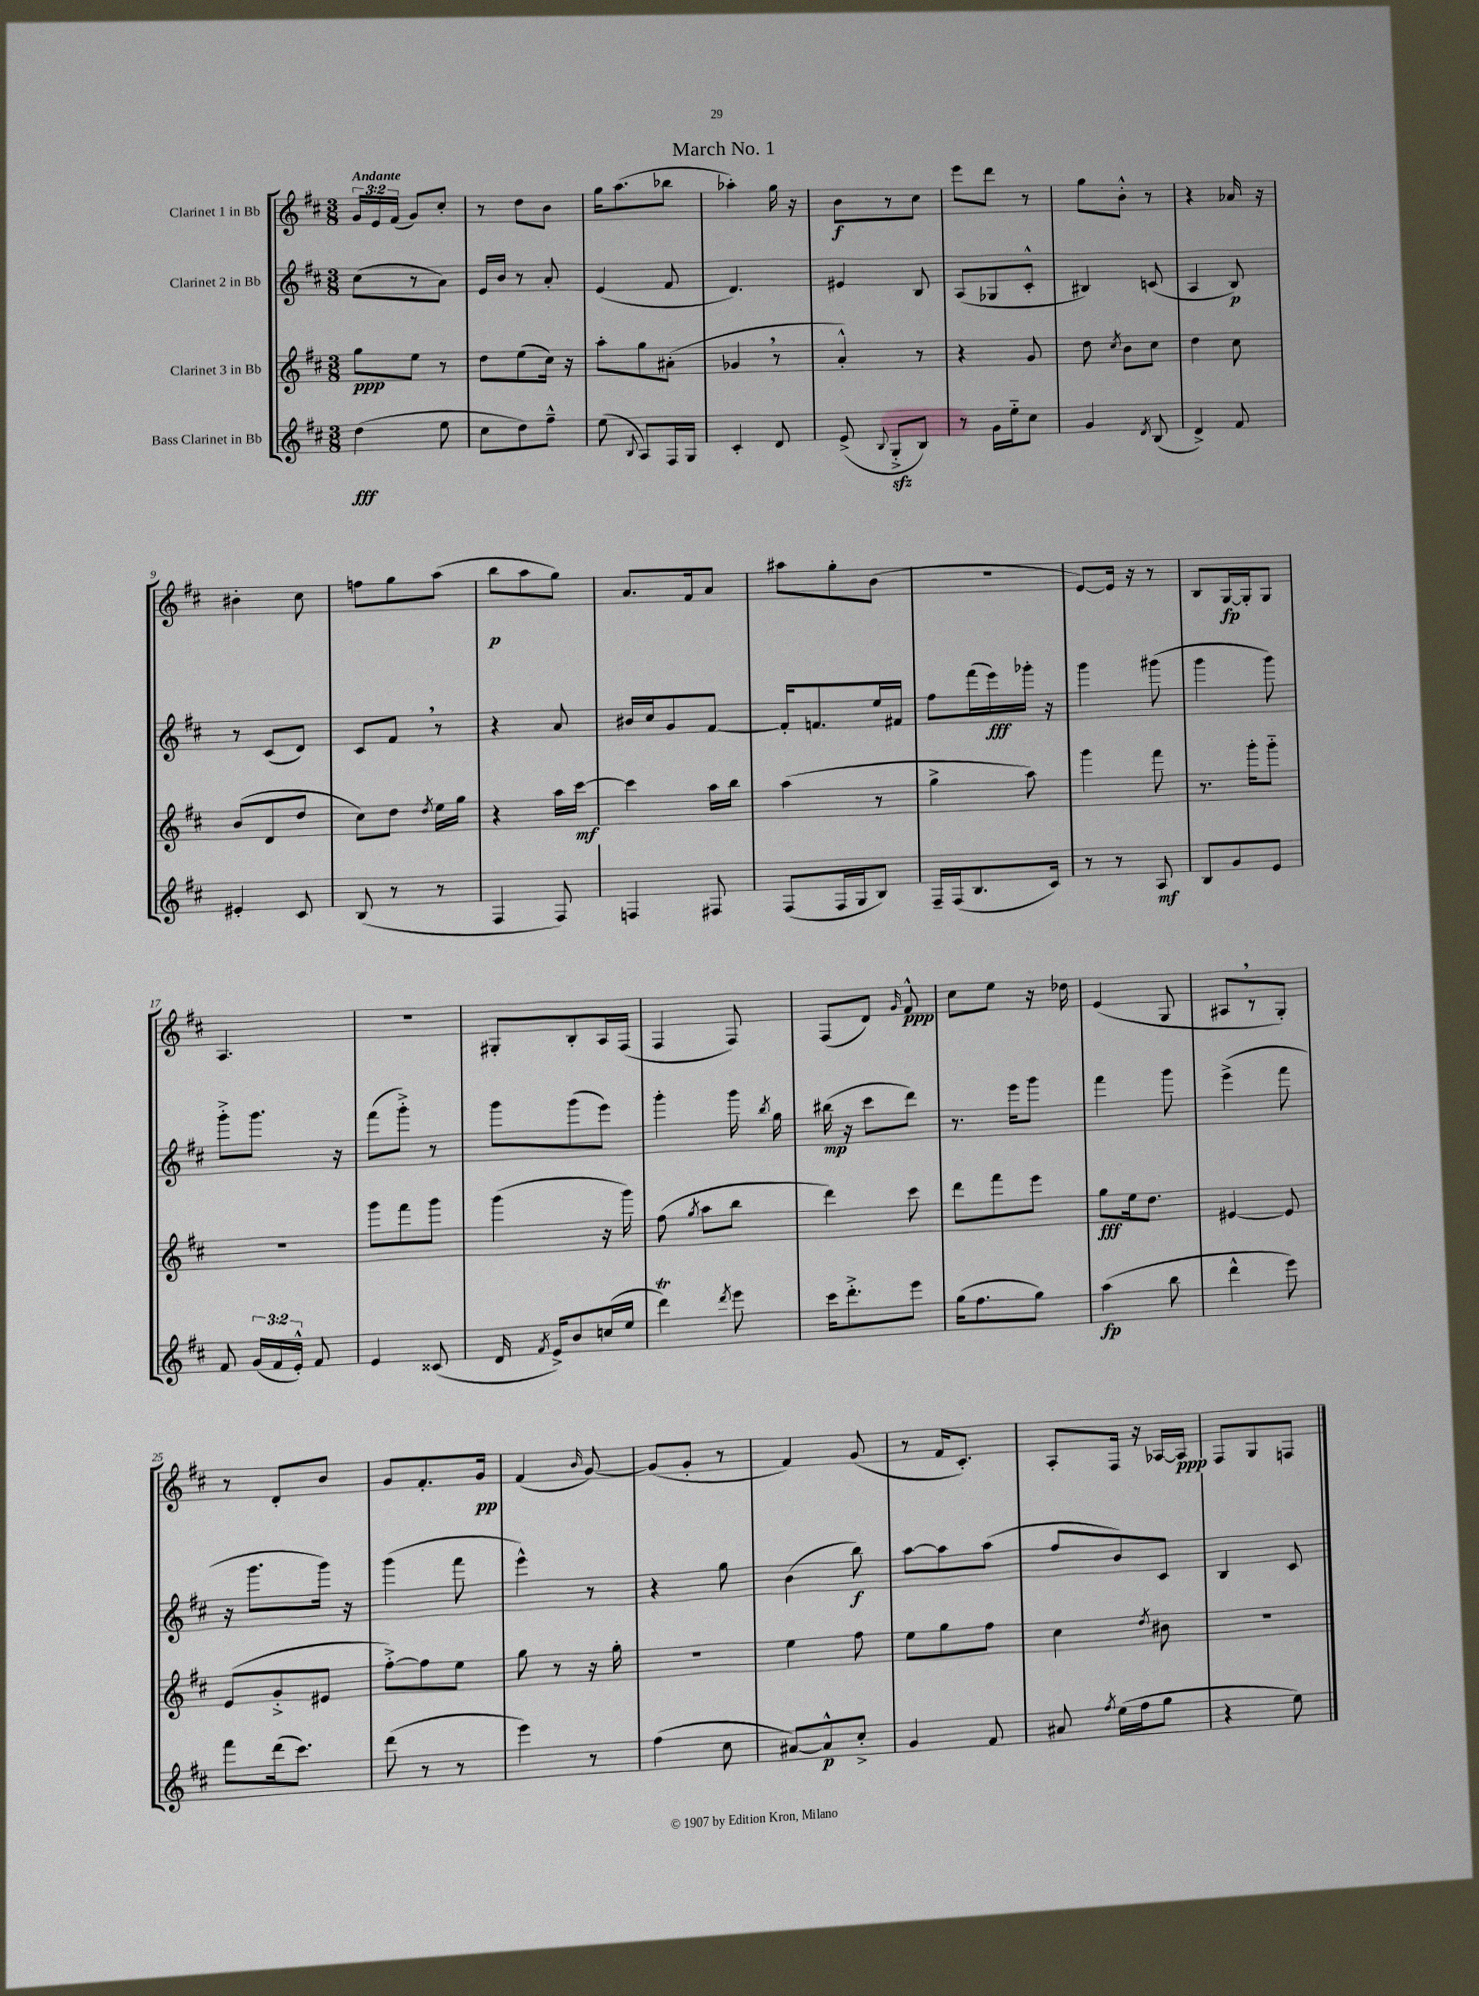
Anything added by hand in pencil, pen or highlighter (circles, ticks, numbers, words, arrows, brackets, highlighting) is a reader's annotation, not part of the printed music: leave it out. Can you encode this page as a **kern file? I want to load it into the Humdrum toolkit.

**kern	**kern	**kern	**kern
*staff4	*staff3	*staff2	*staff1
*clefG2	*clefG2	*clefG2	*clefG2
*k[f#c#]	*k[f#c#]	*k[f#c#]	*k[f#c#]
*M3/8	*M3/8	*M3/8	*M3/8
(4dd\	8gg\L	(8cc#\L	24g/LL
.	.	.	24e/
.	.	.	(24f#/JJ
.	8ee\J	8r	8g/L)
8ee\	8r	8a\J)	8cc#'/J
=	=	=	=
8cc#\L	8dd\L	16e/LL	8r
.	.	16b/JJ	.
8dd\)	(8ee\	8r	8dd\L
8ff#~^^\J	16cc#\Jk)	8a'/	8b\J
.	16r	.	.
=	=	=	=
(8ee\	8aa'\L	(4e/	16gg\LK
.	.	.	(8.aa\
8qqB/	.	.	.
8A/L)	8gg\	.	.
16F#/L	(8a#'\J	8f#/	8bb-\J
16G/JJ	.	.	.
=	=	=	=
4c#'/	4g-/	4.d/)	4aa-'\)
8d/	8r	.	16gg\
.	.	.	16r
=	=	=	=
(8e^/	4a'^^/)	4e#/	8b\L
8qqB/	.	.	.
8G'^/L	.	.	8r
8B/J)	8r	8B/	8cc#\J
=	=	=	=
8r	4r	(8A/L	8eee\L
16g\LL	.	8G-/	8ddd\J
16ee'~\J	.	.	.
8cc#\J	8g/	8c#'^^/J	8r
=	=	=	=
4g/	8dd\	4B#/)	8gg\L
.	8qcc#/	.	.
.	8b\L	.	8b'^^\J
8qd/	.	.	.
(8B/	8cc#\J	(8c/	8r
=	=	=	=
4d^/)	4dd\	4A/	4r
8f#/	8cc#\	8B/)	16a-/
.	.	.	16r
=	=	=	=
4e#'/	(8b/L	8r	4b#'\
.	8d/	(8c#/L	.
8c#/	8dd/J	8d/J)	8cc#\
=	=	=	=
(8B/	8cc#\L)	8c#/L	8ff\L
8r	8dd\J	8f#/J	8gg\
.	8qdd/	.	.
8r	16ee\LL	8r	(8aa\J
.	16gg\JJ	.	.
=	=	=	=
4F#/	4r	4r	8bb\L
.	.	.	8aa\
8F#/)	16aa\LL	8a/	8gg\J)
.	[16ccc#\JJ	.	.
=	=	=	=
4F/	4ccc#\]	16b#/LL	8.a/L
.	.	16cc#/J	.
.	.	8g/	.
.	.	.	16f#/k
8F#/	16aa\LL	[8f#/J	8a/J
.	16bb\JJ	.	.
=	=	=	=
(8F#/L	(4aa\	16f#'/]LK	8aa#\L
.	.	8.f/	.
16F#/L	.	.	8gg'\
16G/J	.	.	.
8B/J)	8r	16ee/L	(8b\J
.	.	16f#/JJ	.
=	=	=	=
16F#~/LL	4gg^\	8ff#\L	4.r
(16F#/J	.	.	.
8.B/	.	(16fff#\L	.
.	.	16eee\)	.
.	8aa\)	16ggg-'\JJ	.
16c#/Jk)	.	16r	.
=	=	=	=
8r	4ggg\	4ggg\	[8e/L)
8r	.	.	16e/]Jk
.	.	.	16r
8A/	8fff#\	(8ggg#\	8r
=	=	=	=
8B/L	8.r	4ggg\	8B/L
8g/	.	.	[16G/L
.	16ggg'\LK	.	16G'/]J
8e/J	8ggg'~\J	8ggg\)	8G/J
=	=	=	=
8f#/	4.r	8ggg'^\L	4.A/
(24g/LL	.	8.ggg\J	.
24f#/	.	.	.
24e'^^/JJ)	.	.	.
8f#/	.	.	.
.	.	16r	.
=	=	=	=
4e/	8ggg\L	(8fff#\L	4.r
.	8fff#\	8ggg'^\J)	.
(8c##/	8ggg\J	8r	.
=	=	=	=
16d/	(4ggg\	8ggg\L	8G#'/L
8qf#/	.	.	.
16e^/LK)	.	.	.
8b/	.	(8ggg\	8B'/
(16cc/L	16r	8eee\J)	16A/L
16ee/JJ	16ggg\)	.	(16F#/JJ
=	=	=	=
4ddd\)	(8ff#\	4ggg'\	4F#/
.	8qgg/	.	.
.	8aa\L	.	.
8qddd/	.	.	.
8eee\	8bb\J	16ggg\	8F#/)
.	.	8qbb/	.
.	.	16gg\	.
=	=	=	=
16ccc#\LK	4ddd\)	(16bb#\	(8F#/L
8.ddd'^\	.	16r	.
.	.	8ccc#\L	8d/J)
.	.	.	16qqg/
8eee\J	8ccc#\	8ddd\J)	8f#^^/
=	=	=	=
(16gg\LK	8ddd\L	8.r	8cc#\L
8.ff#\	.	.	.
.	8fff#\	.	8ee\J
.	.	16eee\LK	.
8gg\J)	8eee\J	8ggg\J	16r
.	.	.	16dd-\
=	=	=	=
(4aa\	8gg\L	4fff#\	(4e/
.	16ee\k	.	.
.	8.dd\J	.	.
8bb\	.	8ggg\	8G/
=	=	=	=
4ddd^^\	[4e#/	(4eee^\	8A#/L
.	.	.	8r
8eee\)	8e#/]	8fff#\	8G'/J)
=	=	=	=
8fff#\L	(8e/L	16r	8r
.	.	8.ggg\L	.
(16ddd\k	8g'^/	.	8d'/L
8.ccc#\J)	.	.	.
.	8e#/J	16ggg\Jk)	8b/J
.	.	16r	.
=	=	=	=
(8ddd\	[8ff#'^\L)	(4ggg\	8g/L
8r	8ff#\]	.	8.f#'/
8r	8ee\J	8fff#\	.
.	.	.	16g/Jk
=	=	=	=
4eee\)	8gg\	4eee^^\)	(4f#/
.	8r	.	.
.	.	.	16qqb/
8r	16r	8r	[8g/)
.	16gg'\	.	.
=	=	=	=
(4ff#\	4.r	4r	(8g/]L
.	.	.	8g'/J
8cc#\	.	8gg\	8r
=	=	=	=
[8a#/L)	4ee\	(4b\	4f#/)
8a#^^/]	.	.	.
8cc#'^/J	8ff#\	8bb\)	(8g/
=	=	=	=
4g/	8ee\L	[8aa\L	8r
.	8gg\	8aa\]	16f#/LK
.	.	.	8.c#'/J)
8f#/	8ff#\J	(8aa\J	.
=	=	=	=
8a#/	4cc#\	8ff#/L	8A'/L
8qff#/	.	.	.
(16ee\LL	.	8b/)	16F#/Jk
16ff#\J	.	.	16r
.	8qdd/	.	.
8gg\J	8b#\	8c#/J	[16A-/LL
.	.	.	16A-/]JJ
=	=	=	=
4r	4.r	4B/	8F#/L
.	.	.	8G/
8ee\)	.	8c#/	8F/J
==	==	==	==
*-	*-	*-	*-
